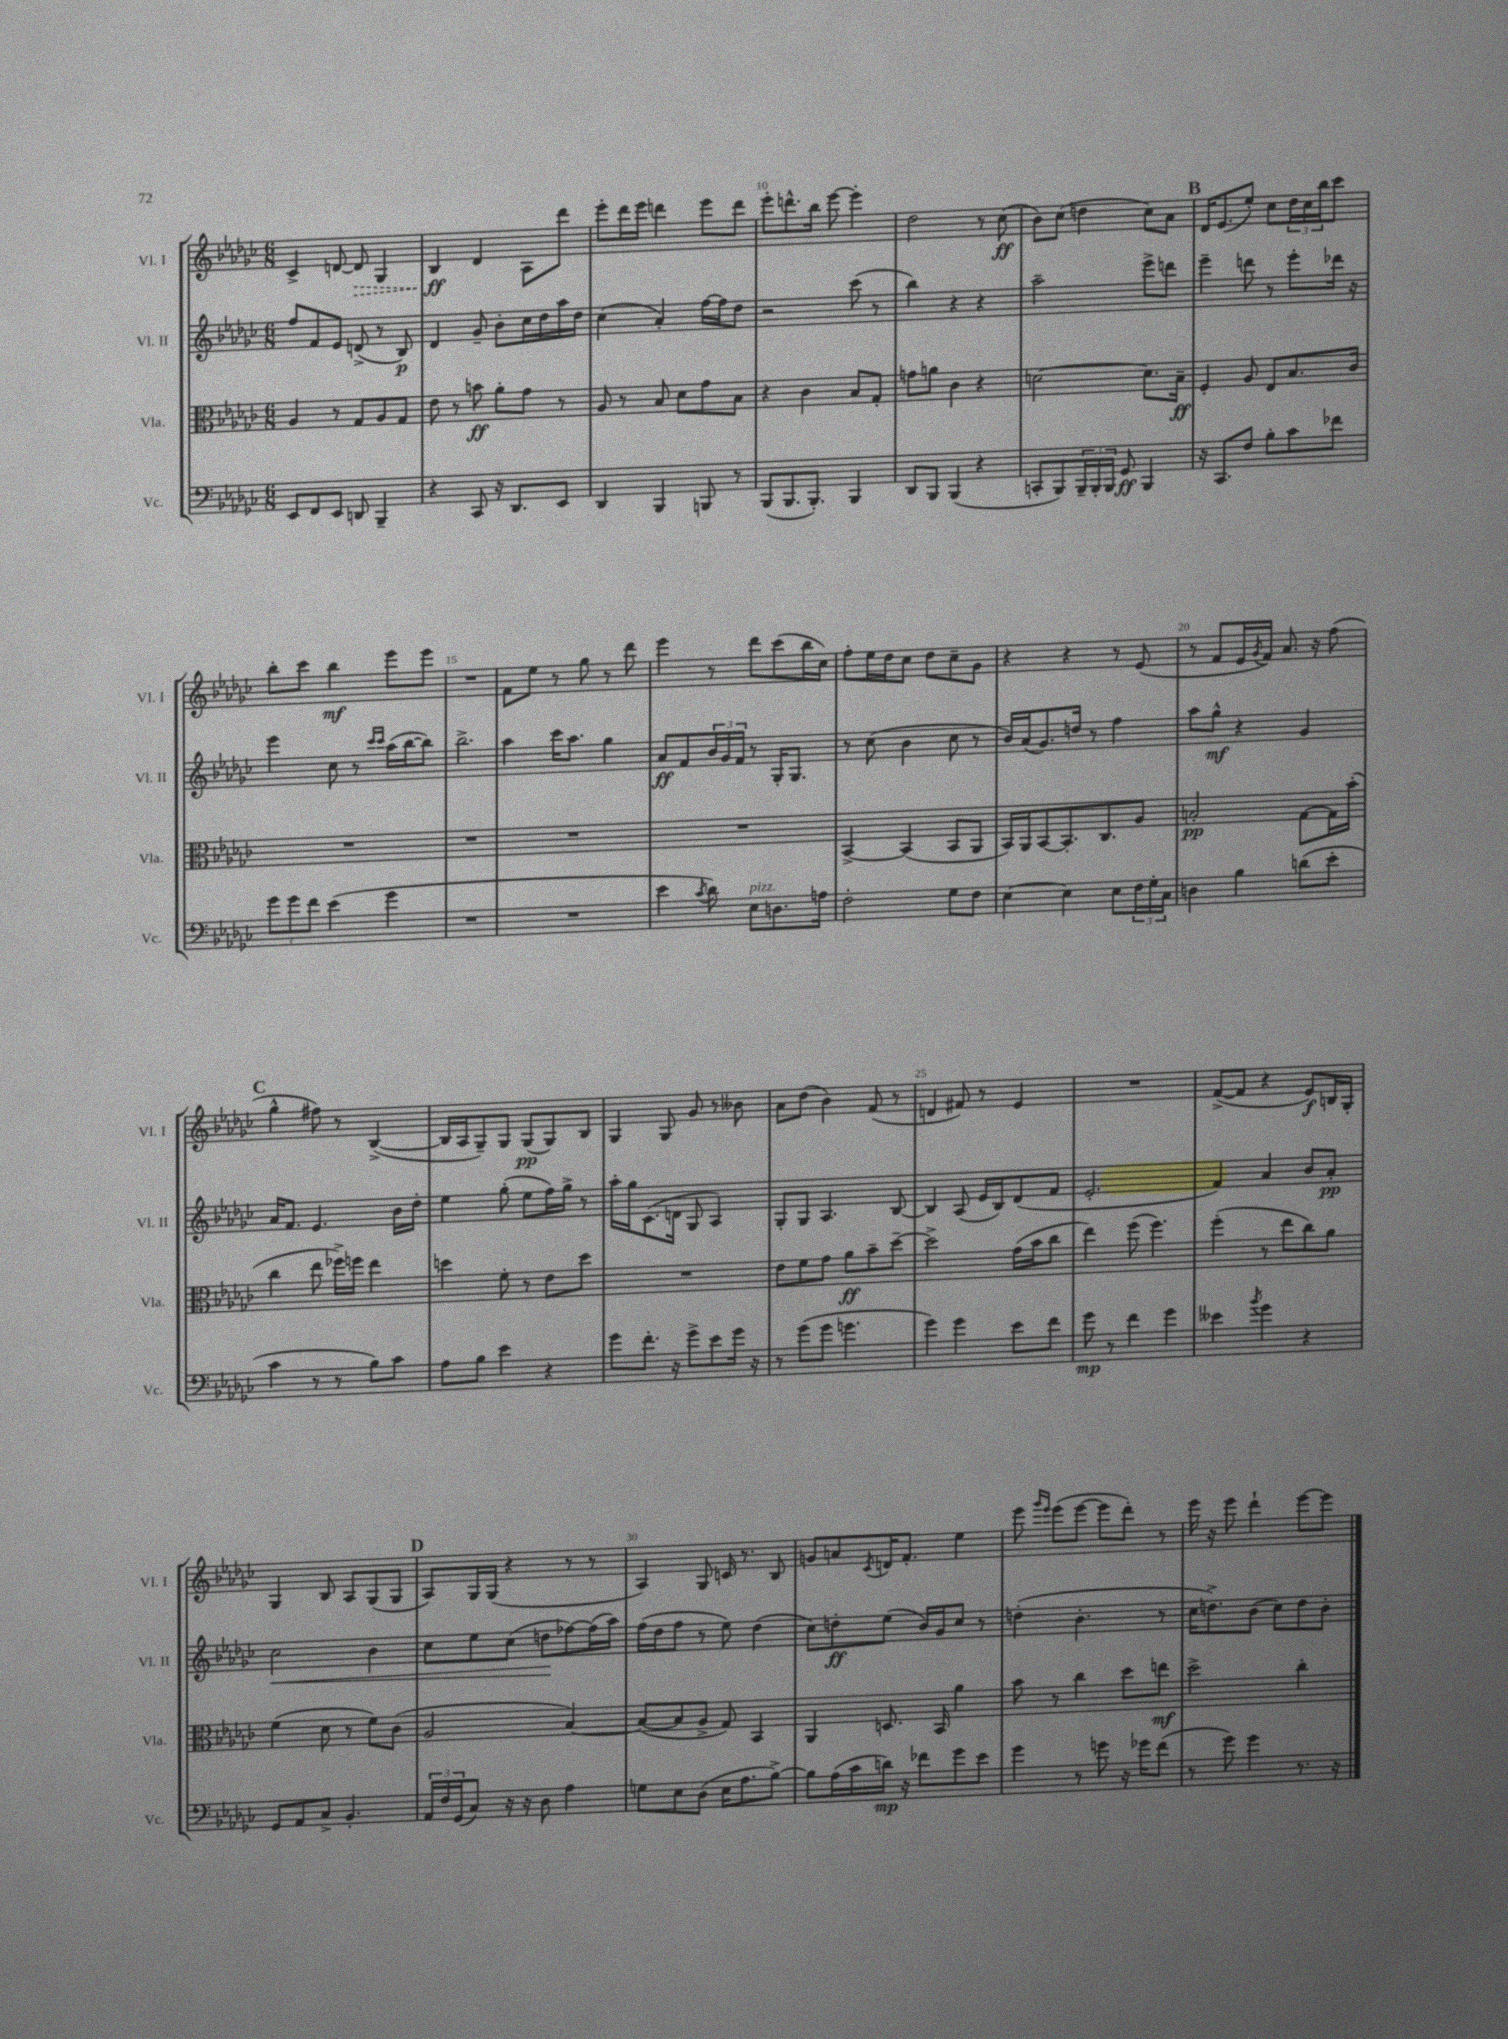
<<
\new StaffGroup <<
\new Staff = "s0" \with { instrumentName = "Vl. I" shortInstrumentName = "Vl. I" } {
    \clef treble \key ges \major \numericTimeSignature \time 6/8
    ces'4-> d'8~ \once \override Hairpin.style = #'dashed-line d'8\> ges4 |
    bes4\ff\! des'4 aes8 des'''8 |
    ees'''8-. des'''16 ees'''16 d'''4 ees'''8 d'''8 |
    ees'''8-. d'''8.-^ bes''16 ees'''8~ ees'''4-. |
    des''2 r8 ces''8\ff( |
    bes'8) ces''8( d''4 ces''8) aes'8 |
    \mark \markup { \bold "B" } des'16 ees'8.( ees''8-.) ces''8 \tuplet 3/2 { des''16 ces''16 bes''16 } ces'''8 |
    bes''8-. ces'''8 bes''4\mf ees'''8 ees'''8 |
    R2. |
    f'8 ees''8 r8 ges''8 r8 des'''8 |
    ees'''4 r8 des'''8 ces'''8( bes''16 ces''16) |
    f''8-. ees''16 des''16 ces''8 des''8 ces''8-- ges'8 |
    r4 r4 r8 ees'8( |
    r8 f'8 ees'16 \acciaccatura { ges'8 } f'16) aes'8. r16 f''8( |
    \mark \markup { \bold "C" } ges''4-^ fis''8) r8 bes4~->( |
    bes16 aes16 ges8--) ges8 ges8\pp( ges8) bes8 |
    ges4 ges8 ges'8 r8 beses'8 |
    aes'8 des''8( bes'4) f'8( r8 |
    d'4 fis'8) r8 ees'4 |
    R2. |
    f'8~->( f'8 r4 ees'8\f) b16 ges16-. |
    ges4 bes8 aes8 ges8( ges8 |
    \mark \markup { \bold "D" } aes8) ges16 ges16( r4 r8 r8 |
    aes4) ges8 c'16 r8. bes8 |
    g'8 a'8 \acciaccatura { ces'8 } d'16 f'8.-. ees''4 |
    ees'''8 \grace { ges'''16 ees'''16 } ees'''8( ees'''8~ ees'''8 des'''8-.) r8 |
    ees'''16 r16 ees'''8 des'''4-! ees'''8~ ees'''8 \bar "|." |
}
\new Staff = "s1" \with { instrumentName = "Vl. II" shortInstrumentName = "Vl. II" } {
    \clef treble \key ges \major \numericTimeSignature \time 6/8
    f''8 f'8 ees'8 d'8->( r8 bes8\p) |
    des'4 ges'8-- bes'8-. ces''16 des''16 aes''16 des''16 |
    ces''4( aes'4-.) f''16~ f''16 des''8 |
    r2 ces'''8( r8 |
    bes''4) r4 r4 |
    aes''2-- ees'''8-> d'''8 |
    \mark \markup { \bold "B" } ees'''4-- d'''8 r8 ees'''8-. des'''16 r16 |
    ees'''4 ces''8 r8 \grace { ces'''16 ces'''16 } aes''16( bes''16~ bes''8) |
    bes''2.-> |
    aes''4 ces'''16 aes''8. ges''4 |
    aes'8\ff f'8 \tuplet 3/2 { bes'16 ges'16 f'16 } r8 ges16-. ges8. |
    r8 ces''8( bes'4 ces''8 r8 |
    bes'16) aes'16( ges'8.) d''16 r8 f''4 |
    aes''8 ges''8-^\mf r4 ges'4 |
    \mark \markup { \bold "C" } aes'16 f'8. ees'4. bes'16 des''16-. |
    ees''4 ges''8-.( ees''8 f''16) ges''16-> r8 |
    aes''16-. ges''16 ces'8.( d'16 ges8 aes4) |
    ges8-. ges8 aes4. bes8~ |
    bes4 aes8( ees'16 bes16) des'8( f'8 |
    ees'2.-. |
    f'4) aes'4 bes'8 aes'8-.\pp |
    ces''2\< bes'4 |
    \mark \markup { \bold "D" } ces''8 ees''8 ces''8( d''8\! fes''8~) fes''16( aes''16) |
    f''16( des''16 f''8 r8 ees''8) des''4( |
    ces''8) d''8-.\ff ees''8( bes'16) ges'16 ces''8 r8 |
    d''4-.( bes'4.-. r8 |
    ces''16 d''8.->) bes'8( ces''8) d''8 bes'8-. \bar "|." |
}
\new Staff = "s2" \with { instrumentName = "Vla." shortInstrumentName = "Vla." } {
    \clef alto \key ges \major \numericTimeSignature \time 6/8
    aes4 r8 ges8 aes8 ges8 |
    ees'8 r8 b'8\ff aes'8-. ges'8 r8 |
    aes8 r8 bes8 des'8 ges'8 bes8 |
    r4 ces'4 bes8 ges8-. |
    g'8 a'8 ces'4 r4 |
    d'2~ d'8. bes16--\ff |
    \mark \markup { \bold "B" } f4-. aes8 ees8 bes8. ces'16 |
    R2. |
    R2. |
    R2. |
    R2. |
    bes,4~-> bes,4( bes,8 aes,8 |
    bes,16) aes,16 bes,8~ bes,8.-. ces8. aes8 |
    b2-.\pp ges8~ ges16 bes'16-.( |
    \mark \markup { \bold "C" } ces''4 ees''8 fes''16->) f''16 ees''4 |
    d''4 f'8-. r8 ees'8 d''8 |
    R2. |
    ees'8 f'8 ges'8 aes'8\ff bes'8-- des''8~-- |
    des''2-> ges'16( bes'16 ces''8 |
    ees''4) f''8( f''4.) |
    f''4-.( r8 ees''8 ces''8) aes'8 |
    f'4( des'8 r8 f'8) ces'8( |
    \mark \markup { \bold "D" } aes2 bes4~) |
    bes8~( bes8 aes8-> ges8) bes,4 |
    aes,4 d8. bes,16 aes'4 |
    bes'8 r8 ces''4 des''8 e''8\mf |
    des''2-> ces''4-. \bar "|." |
}
\new Staff = "s3" \with { instrumentName = "Vc." shortInstrumentName = "Vc." } {
    \clef bass \key ges \major \numericTimeSignature \time 6/8
    ees,8 f,8 ees,8 d,8 bes,,4-- |
    r4 ces,8 r16 des,8. ees,8 |
    des,4 bes,,4 b,,8 r8 |
    bes,,8( bes,,8. bes,,8.-.) bes,,4 |
    des,8 bes,,8 bes,,4( r4 |
    c,8-. bes,,8) \tuplet 3/2 { bes,,16-- bes,,16-. bes,,16 } ges,8\ff bes,,4 |
    \mark \markup { \bold "B" } r16 ces,8. f8 bes8-. ces'8 fes'8 |
    \tuplet 3/2 { ges'8 ges'8 f'8 } ees'4( ges'4 |
    R2. |
    R2. |
    ees'4 \acciaccatura { ces'8 } des'8) ees8^\markup { \italic "pizz." } d8. a16 |
    f2-. ges8 f8 |
    ees4~ ees4 ees8 \tuplet 3/2 { f16 ges16-. ces16 } |
    d4 bes4 d'8( ees'8-. |
    \mark \markup { \bold "C" } ces'4 r8 r8 bes8) ces'8 |
    aes8 bes8 ees'4 r4 |
    ges'8 f'8.-. r16 ges'8-> ees'8 ges'16 r16 |
    r8 ges'8( ges'8 g'4. |
    ges'4) ges'4 ees'8 f'8 |
    ges'8\mp r8 f'4 ges'4 |
    eeses'4 \acciaccatura { bes'8 } ges'4 r4 |
    ges,8 aes,8 ces8-> bes,4.-. |
    \mark \markup { \bold "D" } \tuplet 3/2 { aes,16 f16 ges,16( } ces8) r16 r16 des8 aes4 |
    g8 ees8 des8( ees16 aes8. bes8~->) |
    bes8 aes16( ces'16 d'16\mp) r16 fes'8 ges'8 ees'8 |
    ges'4 r8 g'8 r16 ges'16 f'8( |
    r8 ges'8) ges'4 r8. r16 \bar "|." |
}
>>
>>
\layout { \context { \Score currentBarNumber = #7 \override BarNumber.break-visibility = ##(#f #t #t) barNumberVisibility = #(every-nth-bar-number-visible 5) } }
